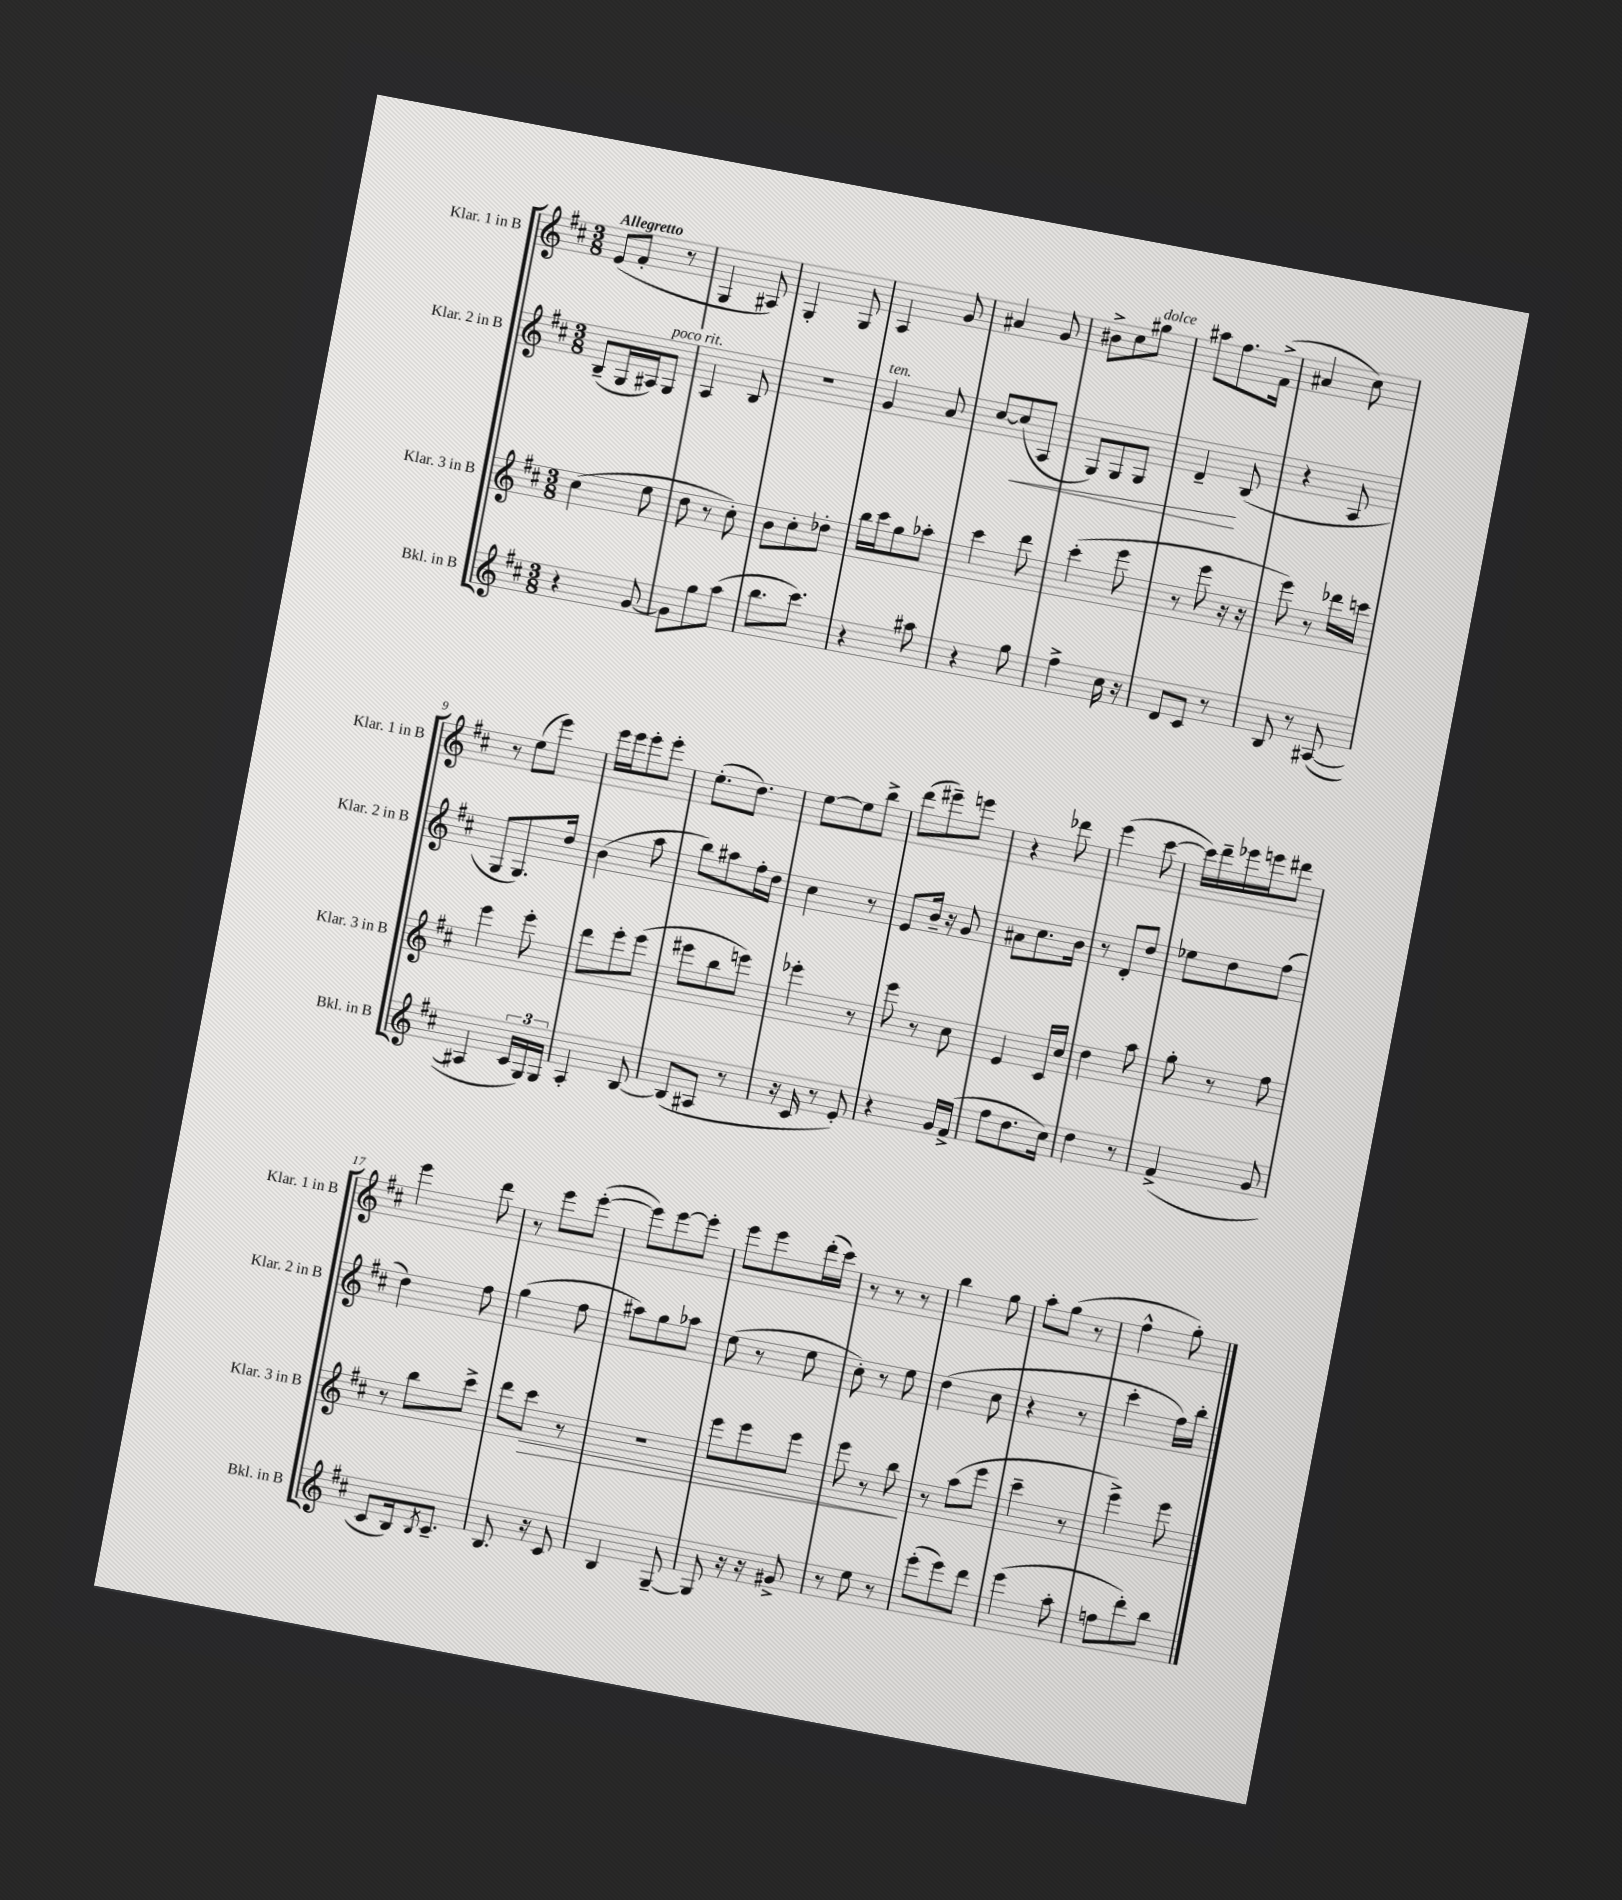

**kern	**kern	**kern	**kern
*staff4	*staff3	*staff2	*staff1
*clefG2	*clefG2	*clefG2	*clefG2
*k[f#c#]	*k[f#c#]	*k[f#c#]	*k[f#c#]
*M3/8	*M3/8	*M3/8	*M3/8
4r	(4cc#\	(8B~/L	(8e/L
.	.	16G/L	8f#'/J
.	.	16A#/J)	.
[8g/	8ee\	8G/J	8r
=	=	=	=
8g\]L	8dd\	4A/	4G/
8gg\	8r	.	.
(8aa\J	8cc#'\)	8B/	8A#/)
=	=	=	=
8.bb\L	8b\L	4.r	4G'/
.	8cc#'\	.	.
8.ccc#\J)	.	.	.
.	8dd-'\J	.	8G/
=	=	=	=
4r	16bb\LL	4g/	4A/
.	16ccc#\J	.	.
.	8gg\	.	.
8aa#\	8aa-'\J	8a/	8g/
=	=	=	=
4r	4ccc#\	[8cc#/L	4a#/
.	.	(8cc#/]	.
8gg\	8ddd\	8A/J	8g/
=	=	=	=
4ff#^\	(4ccc#'\	8G/L)	8b#^\L
.	.	8G/	8cc#\
16cc#\	8eee\	8G/J	8gg#\J
16r	.	.	.
=	=	=	=
8d/L	8r	4d~/	8aa#\L
8c#/J	8eee\	.	8.ff#\
8r	16r	(8B/	.
.	16r	.	(16f#^\Jk
=	=	=	=
8B/	8eee\)	4r	4a#/
8r	8r	.	.
([8A#/	16ddd-\LL	8A/	8cc#\)
.	16ccc\JJ	.	.
=	=	=	=
4A#/]	4eee\	8G/L	8r
.	.	8.G/)	(8ee\L
24c#/LL	8eee'\	.	8eee\J)
24G/)	.	.	.
.	.	16dd/Jk	.
24G/JJ	.	.	.
=	=	=	=
4A'/	8ddd\L	(4b\	16eee\LL
.	.	.	16eee\J
.	8eee'\	.	8eee'\
[8B/	(8eee\J	8aa\	8eee'\J
=	=	=	=
(8B/]L	8eee#\L	8bb\L)	(8.ee'\L
8A#/J	8bb\	8aa#\	.
.	.	.	8.dd\J)
8r	8eee\J)	16ff#'\L	.
.	.	16dd\JJ	.
=	=	=	=
16r	4eee-'\	4cc#\	[8ee\L
16c#/	.	.	.
8r	.	.	8ee\]
8e'/)	8r	8r	8bb^\J
=	=	=	=
4r	8eee\	8e/L	(8ddd\L
.	8r	16b~/Jk	8eee#~\)
.	.	16r	.
16g/LL	8cc#\	8g/	8eee\J
(16f#^/JJ	.	.	.
=	=	=	=
8ff#\L	4e/	8a#\L	4r
8.dd\	.	8.cc#\	.
.	16c#/LL	.	8ddd-\
16cc#\Jk)	16cc#/JJ	16b\Jk	.
=	=	=	=
4dd\	4dd\	8r	(4eee\
.	.	8d'/L	.
8r	8aa\	8dd/J	[8ccc#\
=	=	=	=
(4f#^/	8gg'\	8ee-\L	16ccc#\]LL)
.	.	.	16ddd~\
.	8r	8dd\	16eee-\
.	.	.	16eee\J
8g/	8ff#\	(8ff#\J	8ddd#\J
=	=	=	=
8c#/L	8r	4dd\)	4eee\
16B/k)	8bb\L	.	.
8qB/	.	.	.
8.c#~/J	.	.	.
.	8ccc#^\J	8ff#\	8ddd\
=	=	=	=
8.B/	8ddd\L	(4gg\	8r
.	8ccc#\J	.	8eee\L
16r	.	.	.
8c#/	8r	8ff#\	([8eee'\J
=	=	=	=
4B/	4.r	8aa#\L)	8eee\]L)
.	.	8gg\	[8eee\
[8G~/	.	8aa-\J	8eee'\]J
=	=	=	=
8G/]	8eee\L	(8ee\	8eee\L
16r	8eee\	8r	8eee\
16r	.	.	.
8g#^/	8eee\J	8ee\	(16ddd'\L
.	.	.	16ccc#\JJ)
=	=	=	=
8r	8eee\	8cc#'\)	8r
8ee\	8r	8r	8r
8r	8bb\	8ee\	8r
=	=	=	=
(8eee'\L	8r	(4dd\	4bb\
8eee\)	(8aa\L	.	.
8ddd\J	8eee\J	8cc#\	8gg\
=	=	=	=
(4eee\	4ccc#~\	4r	8aa'\L
.	.	.	(8gg\J
8aa'\	8r	8r	8r
=	=	=	=
8ff\L	4eee^\)	4ccc#'\	4ff#^^\
8ddd'\)	.	.	.
8bb\J	8eee\	16ff#\LL)	8gg'\)
.	.	16bb'\JJ	.
==	==	==	==
*-	*-	*-	*-
